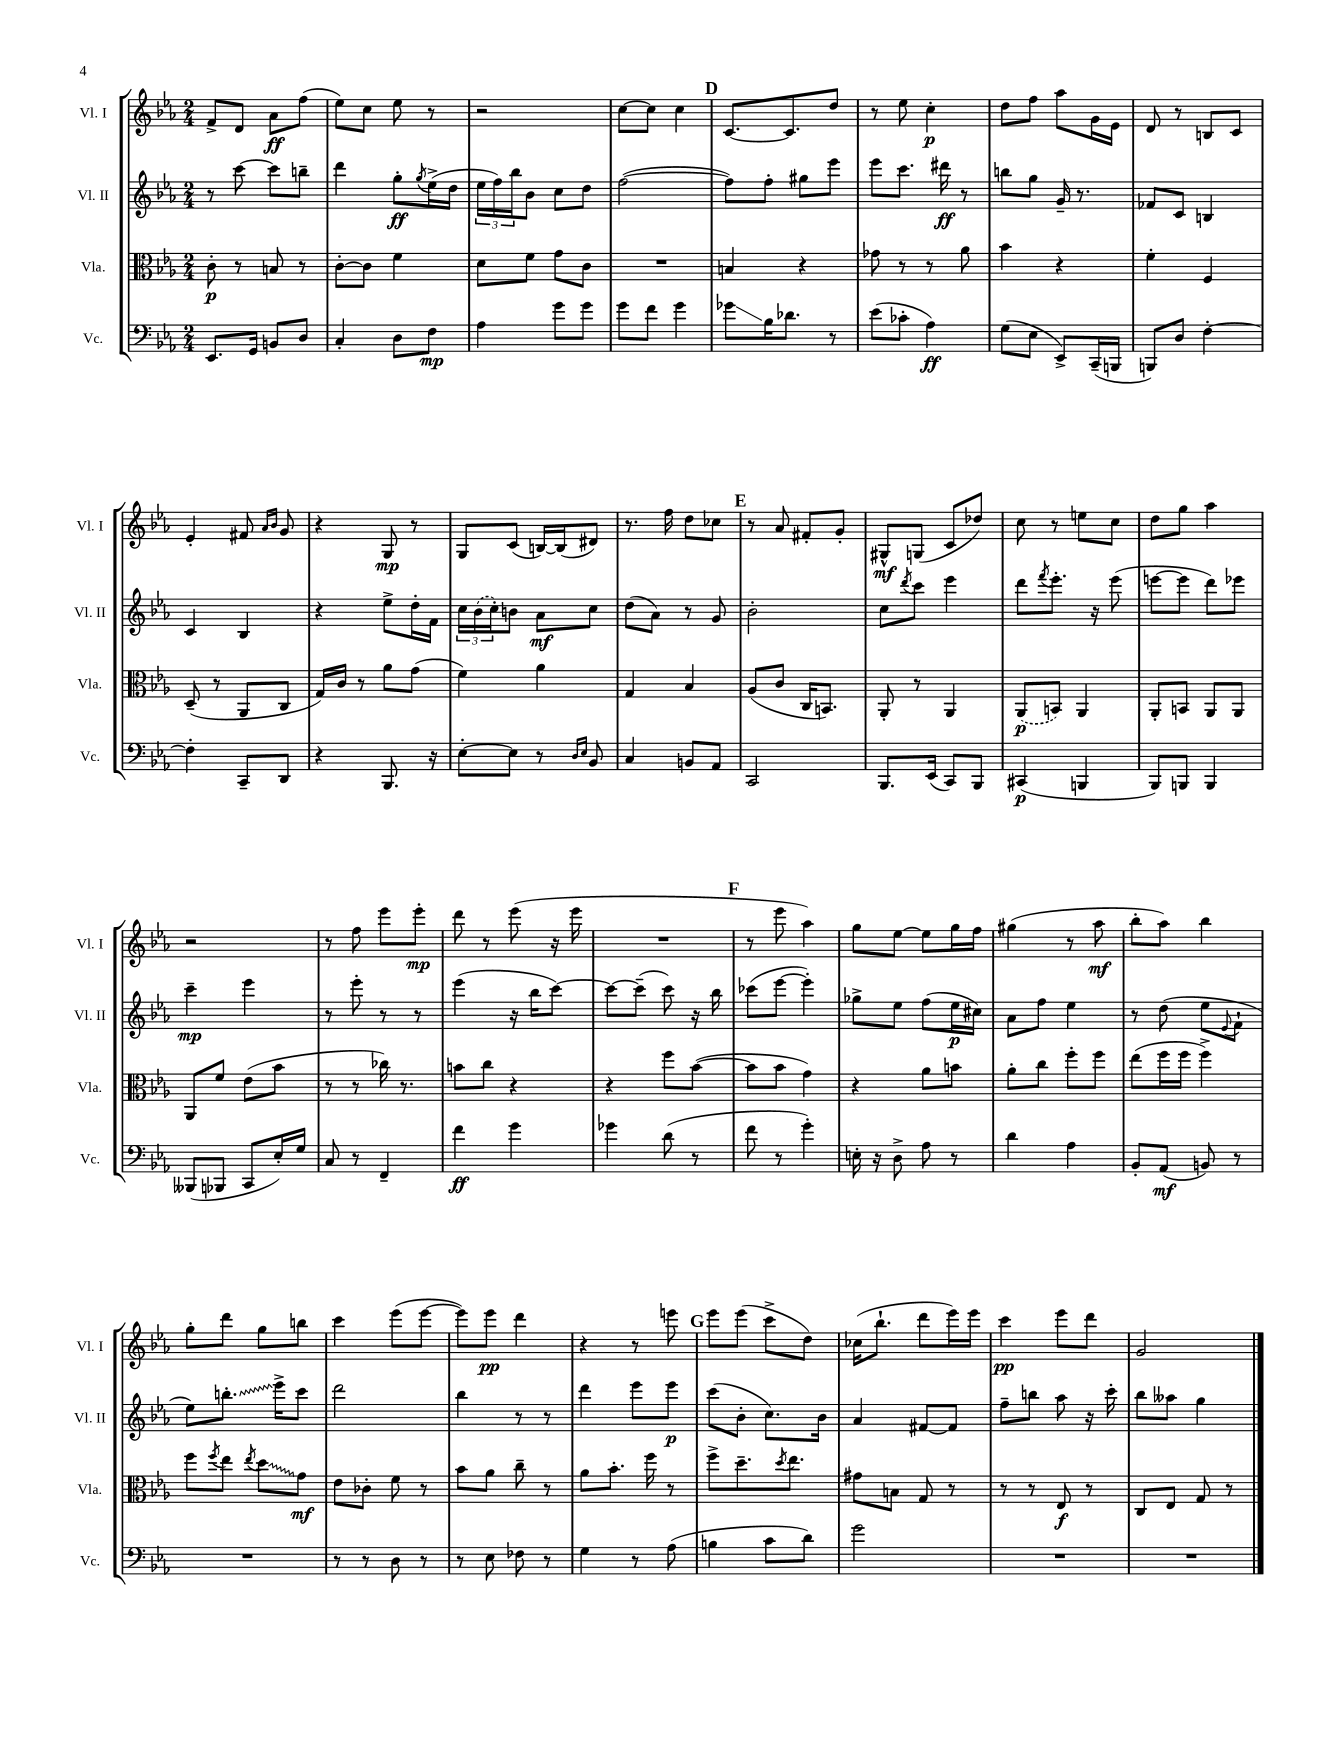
<<
\new StaffGroup <<
\new Staff = "s0" \with { instrumentName = "Vl. I" shortInstrumentName = "Vl. I" } {
    \clef treble \key ees \major \numericTimeSignature \time 2/4
    f'8-> d'8 aes'8\ff f''8( |
    ees''8) c''8 ees''8 r8 |
    r2 |
    c''8~ c''8 c''4 |
    \mark \markup { \bold "D" } c'8.~ c'8. d''8 |
    r8 ees''8 c''4-.\p |
    d''8 f''8 aes''8 g'16 ees'16 |
    d'8 r8 b8 c'8 |
    ees'4-. fis'8 \grace { aes'16 bes'16 } g'8 |
    r4 g8\mp r8 |
    g8 c'8( b16~) b16( dis'8) |
    r8. f''16 d''8 ces''8 |
    \mark \markup { \bold "E" } r8 aes'8 fis'8-. g'8-. |
    gis8-^\mf g8( c'8 des''8) |
    c''8 r8 e''8 c''8 |
    d''8 g''8 aes''4 |
    r2 |
    r8 f''8 ees'''8 ees'''8-.\mp |
    d'''8 r8 ees'''8( r16 ees'''16 |
    R2 |
    \mark \markup { \bold "F" } r8 ees'''8 aes''4) |
    g''8 ees''8~ ees''8 g''16 f''16 |
    gis''4( r8 aes''8\mf |
    bes''8-. aes''8) bes''4 |
    g''8-. d'''8 g''8 b''8 |
    c'''4 ees'''8( ees'''8~ |
    ees'''8) ees'''8\pp d'''4 |
    r4 r8 e'''8 |
    \mark \markup { \bold "G" } ees'''8 ees'''8( c'''8-> d''8) |
    ces''16( bes''8.-! d'''8 ees'''16) ees'''16 |
    c'''4\pp ees'''8 d'''8 |
    g'2 \bar "|." |
}
\new Staff = "s1" \with { instrumentName = "Vl. II" shortInstrumentName = "Vl. II" } {
    \clef treble \key ees \major \numericTimeSignature \time 2/4
    r8 c'''8~ c'''8 b''8-- |
    d'''4 g''8-.\ff \acciaccatura { g''8 } ees''16->( d''16 |
    \tuplet 3/2 { ees''16 f''16) bes''16 } bes'8 c''8 d''8 |
    f''2~( |
    \mark \markup { \bold "D" } f''8) f''8-. gis''8 ees'''8 |
    ees'''8 c'''8. dis'''16\ff r8 |
    b''8 g''8 g'16-- r8. |
    fes'8 c'8 b4 |
    c'4 bes4 |
    r4 ees''8-> d''16-. f'16 |
    \tuplet 3/2 { c''16 \once \slurDashed bes'16( c''16-.) } b'8 aes'8\mf c''8 |
    d''8( aes'8) r8 g'8 |
    \mark \markup { \bold "E" } bes'2-. |
    c''8 \acciaccatura { d'''8 } c'''8 ees'''4 |
    d'''8 \acciaccatura { f'''8 } ees'''8.-. r16 ees'''8( |
    e'''8~ e'''8 d'''8) ees'''8 |
    c'''4--\mp ees'''4 |
    r8 ees'''8-. r8 r8 |
    ees'''4( r16 bes''16 c'''8~) |
    c'''8~ c'''8--( c'''8) r16 bes''16 |
    \mark \markup { \bold "F" } ces'''8( ees'''8~ ees'''4-.) |
    ges''8-> ees''8 f''8( ees''16\p cis''16) |
    aes'8 f''8 ees''4 |
    r8 d''8( ees''8 \appoggiatura { ees'8 } f'8-! |
    ees''8) \once \override Glissando.style = #'zigzag b''8.-.\glissando ees'''16-> c'''8 |
    d'''2 |
    bes''4 r8 r8 |
    d'''4 ees'''8 ees'''8\p |
    \mark \markup { \bold "G" } c'''8( bes'8-. c''8.) bes'16 |
    aes'4 fis'8~ fis'8 |
    f''8-- b''8 aes''8 r16 c'''16-. |
    bes''8 aeses''8 g''4 \bar "|." |
}
\new Staff = "s2" \with { instrumentName = "Vla." shortInstrumentName = "Vla." } {
    \clef alto \key ees \major \numericTimeSignature \time 2/4
    c'8-.\p r8 b8 r8 |
    c'8~-. c'8 f'4 |
    d'8 f'8 g'8 c'8 |
    R2 |
    \mark \markup { \bold "D" } b4 r4 |
    ges'8 r8 r8 aes'8 |
    bes'4 r4 |
    f'4-. f4 |
    d8--( r8 aes,8 c8 |
    g16) c'16 r8 aes'8 g'8( |
    f'4) aes'4 |
    g4 bes4 |
    \mark \markup { \bold "E" } aes8( c'8 c16 b,8.) |
    aes,8-. r8 aes,4 |
    \once \slurDashed aes,8\p( b,8) aes,4 |
    aes,8-. b,8 aes,8 aes,8 |
    aes,8 f'8 ees'8( bes'8 |
    r8 r8 ces''16) r8. |
    b'8 c''8 r4 |
    r4 f''8 bes'8~( |
    \mark \markup { \bold "F" } bes'8 bes'8 g'4) |
    r4 aes'8 b'8 |
    aes'8-. c''8 f''8-. f''8 |
    ees''8( f''16 f''16 f''4->) |
    f''8 \acciaccatura { f''8 } ees''8 \acciaccatura { ees''8 } \once \override Glissando.style = #'zigzag d''8\glissando g'8\mf |
    ees'8 ces'8-. f'8 r8 |
    bes'8 aes'8 c''8-- r8 |
    aes'8 bes'8.-. f''16 r8 |
    \mark \markup { \bold "G" } f''8-> d''8.-- \acciaccatura { d''8 } ees''8. |
    gis'8 b8 g8 r8 |
    r8 r8 ees8\f r8 |
    c8 ees8 g8 r8 \bar "|." |
}
\new Staff = "s3" \with { instrumentName = "Vc." shortInstrumentName = "Vc." } {
    \clef bass \key ees \major \numericTimeSignature \time 2/4
    ees,8. g,16 b,8 d8 |
    c4-. d8 f8\mp |
    aes4 g'8 g'8 |
    g'8 f'8 g'4 |
    \mark \markup { \bold "D" } ges'8\glissando bes16 des'8. r8 |
    ees'8( ces'8-. aes4\ff) |
    g8( ees8 ees,8->) c,16--( b,,16 |
    b,,8) d8 f4~-. |
    f4-. c,8-- d,8 |
    r4 bes,,8. r16 |
    ees8~-. ees8 r8 \grace { d16 ees16 } bes,8 |
    c4 b,8 aes,8 |
    \mark \markup { \bold "E" } c,2 |
    bes,,8. ees,16( c,8) bes,,8 |
    cis,4\p( b,,4 |
    bes,,8) b,,8 b,,4 |
    beses,,8( bes,,8 c,8 ees16-.) g16 |
    c8 r8 f,4-- |
    f'4\ff g'4 |
    ges'4 d'8( r8 |
    \mark \markup { \bold "F" } f'8 r8 g'4-.) |
    e16-. r16 d8-> aes8 r8 |
    d'4 aes4 |
    bes,8-. aes,8\mf( b,8) r8 |
    R2 |
    r8 r8 d8 r8 |
    r8 ees8 fes8 r8 |
    g4 r8 aes8( |
    \mark \markup { \bold "G" } b4 c'8 d'8) |
    g'2 |
    R2 |
    R2 \bar "|." |
}
>>
>>
\layout { \context { \Score \remove "Bar_number_engraver" } }
